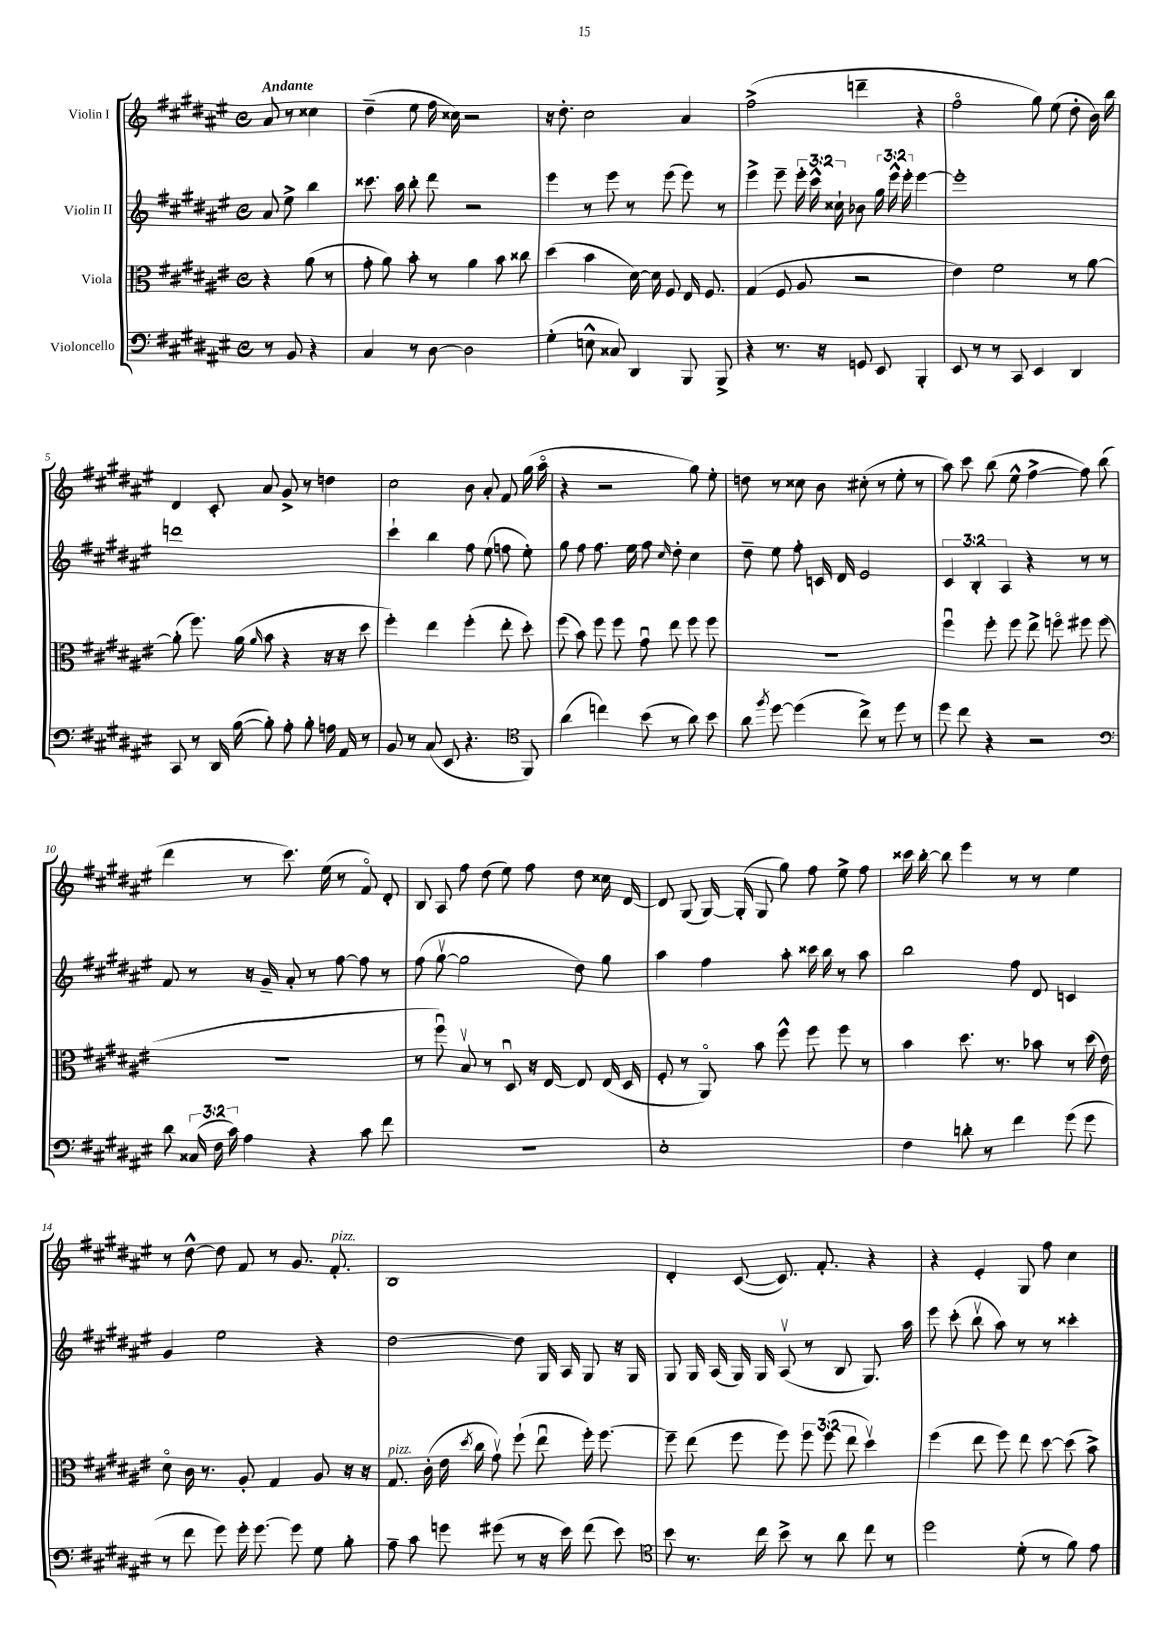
<<
\new StaffGroup <<
\new Staff = "s0" \with { instrumentName = "Violin I" } {
    \clef treble \key fis \major \defaultTimeSignature \time 4/4 \partial 2 \tempo "Andante"
    \autoBeamOff ais'8 r8 cisis''4 |
    dis''4--( eis''8 fis''16 cisis''16) r2 |
    r16 dis''8.-. cis''2 ais'4 |
    fis''2->( d'''4-- r4 |
    fis''2\flageolet gis''8) eis''8( dis''8-. b'16) b''16 |
    dis'4 cis'8-. ais'8 gis'8-> r8 d''4 |
    cis''2 b'8 ais'8-. fis'8 gis''16( ais''16\flageolet |
    r4 r2 gis''8) eis''8-. |
    d''8 r8 cisis''8 b'8 cis''8-.( r8 eis''8-. r8 |
    ais''8) cis'''8 b''8( eis''8-^ fis''4~-> fis''8) b''8( |
    dis'''4 r8 cis'''8.) eis''16( r8 fis'8\flageolet) dis'8-. |
    b8 ais8 fis''8 dis''8( eis''8) fis''8 dis''8 cisis''16 dis'16~ |
    dis'8 gis8( gis16~) gis16-.( gis8 gis''8) fis''8 eis''8-> fis''8 |
    cisis'''16 b''16~-. b''8 eis'''4 r8 r8 eis''4 |
    r8 dis''8~-^ dis''8 fis'8 r8 gis'8. fis'8.-.^\markup { \italic "pizz." } |
    b1 |
    dis'4-. cis'8~( cis'8.) fis'8.-. r4 |
    r4 eis'4-. gis8 fis''8 cis''4 \bar "|." |
}
\new Staff = "s1" \with { instrumentName = "Violin II" } {
    \clef treble \key fis \major \defaultTimeSignature \time 4/4 \override Staff.TupletNumber.text = #tuplet-number::calc-fraction-text \partial 2
    \autoBeamOff ais'8 eis''8-> b''4 |
    cisis'''8. ais''16 b''8-. dis'''8 r2 |
    eis'''4 r8 eis'''8 r8 eis'''8( eis'''8) r8 |
    eis'''4-> eis'''8-- \tuplet 3/2 { eis'''16-. cis'''16-^ cisis''16-! } bes'8 \tuplet 3/2 { gis''16 eis'''16-^ eis'''16-. } eis'''4~ |
    eis'''1-. |
    d'''1 |
    cis'''4-! b''4 fis''8 eis''8( f''8 eis''8-.) |
    gis''8 fis''8 fis''8. eis''16 fis''8 \grace { cis''16 } dis''8-. cis''4 |
    dis''8-- eis''8 fis''8-. c'16 dis'16 eis'2 |
    \tuplet 3/2 { cis'4 b4-. ais4 } r4 r8 r8 |
    fis'8 r8 r16 gis'16-- ais'8-. r8 fis''8~ fis''8 r8 |
    fis''8( gis''8~\upbow gis''2 dis''8) gis''8 |
    ais''4 fis''4 ais''8-. cisis'''16 b''16 r8 ais''8 |
    b''2 fis''8 dis'8 c'4 |
    gis'4 eis''2 r4 |
    dis''2~ dis''8 gis16 ais16 gis8 r16 gis16 |
    gis8 gis16 ais16( gis16) gis16 ais8\upbow( r8 b8 gis8.) ais''16 |
    eis'''8 cis'''8-.( b''8\upbow ais''8) r8 r8 cisis'''4-. \bar "|." |
}
\new Staff = "s2" \with { instrumentName = "Viola" } {
    \clef alto \key fis \major \defaultTimeSignature \time 4/4 \override Staff.TupletNumber.text = #tuplet-number::calc-fraction-text \partial 2
    \autoBeamOff r4 ais'8( r8 |
    gis'8-. ais'8) b'8-. r8 ais'4 b'8 cisis''8 |
    dis''4( b'4 dis'16~) dis'16 fis8 eis16 fis8. |
    gis4( fis8 ais8 r2 |
    eis'4) fis'2 r8 ais'8~ |
    ais'8-.( fis''8.) ais'16( \grace { ais'16 } b'8 r4 r16 r16 dis''8 |
    fis''4-.) eis''4 fis''4-.( eis''8-. dis''8-.) |
    fis''8( b'8) fis''8 fis''8 gis'8\downbow eis''8 fis''8 fis''8 |
    R1 |
    fis''4\downbow fis''8-. fis''8 eis''8-> f''8\flageolet fis''8 fis''8( |
    R1 |
    r8 fis''8\downbow) b8\upbow r8 dis8\downbow r16 eis16~ eis8 eis16( dis16 |
    fis8-. r8 ais,8\flageolet) b'8 fis''8-^ fis''8 fis''8 r8 |
    b'4 dis''8. r8. bes'8 r8 dis''16( eis'16) |
    dis'8\flageolet cis'16 r8. ais8-. gis4 ais8 r16 r16 |
    gis8.^\markup { \italic "pizz." } cis'16-.( eis'16 \acciaccatura { dis''8 } cis''16 gis'8\upbow) fis''8-!( eis''8\downbow fis''16-.) fis''8.~ |
    fis''8-- eis''8( fis''8 fis''8) \tuplet 3/2 { fis''8 fis''8( eis''8 } dis''4\upbow) |
    fis''4( eis''8 fis''8) eis''8 dis''8~ dis''8( b'8->) \bar "|." |
}
\new Staff = "s3" \with { instrumentName = "Violoncello" } {
    \clef bass \key fis \major \defaultTimeSignature \time 4/4 \override Staff.TupletNumber.text = #tuplet-number::calc-fraction-text \partial 2
    \autoBeamOff r8 b,8 r4 |
    cis4 r8 dis8~ dis2 |
    gis4-.( e8-^ cisis8) dis,4 b,,8 b,,8-> |
    r4 r8. r16 g,8 eis,8 b,,4-. |
    eis,8 r8 r8 cis,8 eis,4 dis,4 |
    cis,8 r8 dis,16 b16~( b8-.) ais8-. b8-. a16 ais,16 r8 |
    b,8 r8 cis8( eis,8 r4. \clef tenor fis,8) |
    ais'4( c''4) b'8( r8 ais'8) b'8 |
    ais'8 \acciaccatura { fis''8 } dis''8~ dis''4( cis''8->) r8 dis''8 r8 |
    dis''8 cis''8 r4 r2 |
    \clef bass dis'8 \tuplet 3/2 { cisis16( fis16 cis'16) } ais4 r4 cis'8 fis'8 |
    R1 |
    eis1-. |
    fis4 d'8-. r8 fis'4 gis'8( gis'8 |
    r8 fis'8 gis'8) gis'16-. gis'8.~ gis'8 gis8 b8-. |
    ais8-- cis'8 g'8 gis'8( r8 r16 eis'16) fis'8( eis'8) |
    \clef tenor b'8 r8. cis''16 b'8-> r8 ais'8 cis''8 r8 |
    dis''2 dis'8-.( r8 fis'8) eis'8 \bar "|." |
}
>>
>>
